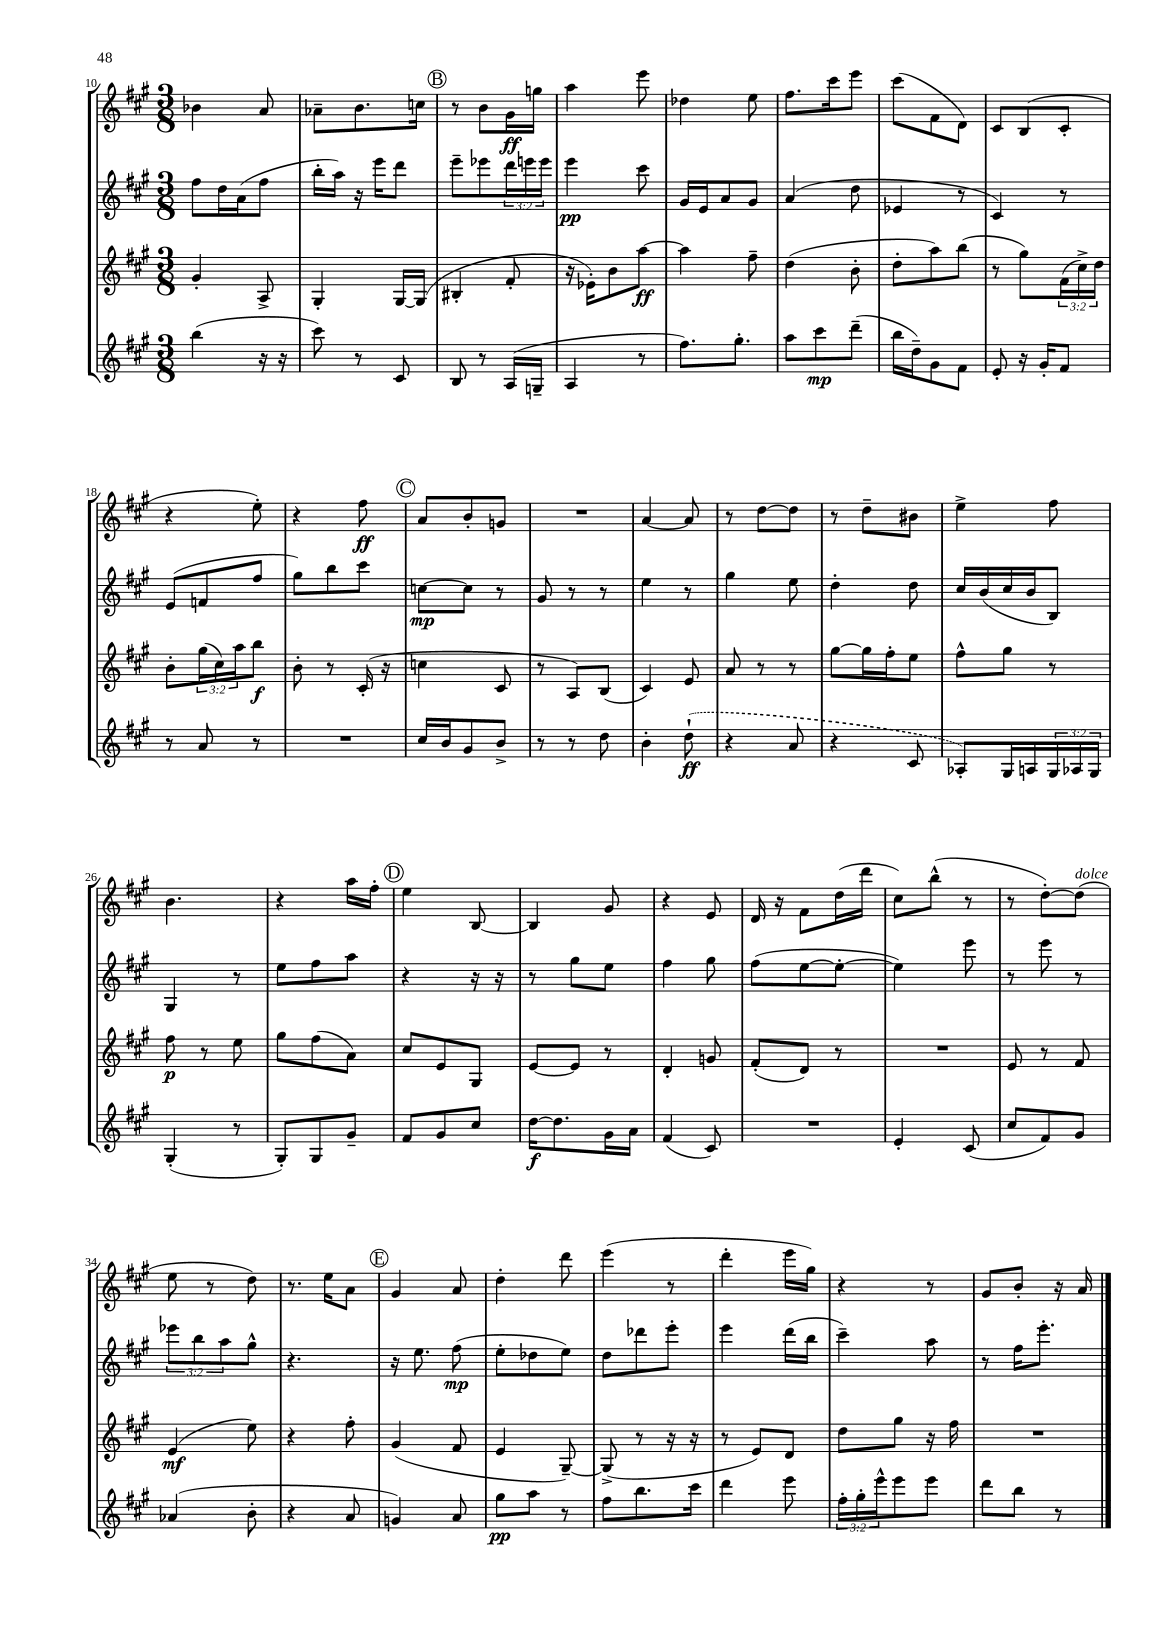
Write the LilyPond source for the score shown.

<<
\new StaffGroup <<
\new Staff = "s0" {
    \clef treble \key a \major \numericTimeSignature \time 3/8
    bes'4 a'8 |
    aes'8-- b'8. c''16 |
    \mark \markup { \circle "B" } r8 b'8 gis'16\ff g''16 |
    a''4 e'''8 |
    des''4 e''8 |
    fis''8. cis'''16 e'''8 |
    cis'''8( fis'8 d'8) |
    cis'8 b8( cis'8-. |
    r4 e''8-.) |
    r4 fis''8\ff |
    \mark \markup { \circle "C" } a'8 b'8-. g'8 |
    R4. |
    a'4~ a'8 |
    r8 d''8~ d''8 |
    r8 d''8-- bis'8 |
    e''4-> fis''8 |
    b'4. |
    r4 a''16 fis''16-. |
    \mark \markup { \circle "D" } e''4 b8~ |
    b4 gis'8 |
    r4 e'8 |
    d'16 r16 fis'8 d''16( d'''16 |
    cis''8) b''8-^( r8 |
    r8 d''8~-.) d''8^\markup { \italic "dolce" }( |
    e''8 r8 d''8) |
    r8. e''16 a'8 |
    \mark \markup { \circle "E" } gis'4 a'8 |
    d''4-. d'''8 |
    e'''4( r8 |
    d'''4-. e'''16 gis''16) |
    r4 r8 |
    gis'8 b'8-. r16 a'16 \bar "|." |
}
\new Staff = "s1" {
    \clef treble \key a \major \numericTimeSignature \time 3/8 \override Staff.TupletNumber.text = #tuplet-number::calc-fraction-text
    fis''8 d''16 a'16( fis''8 |
    b''16-. a''16) r16 e'''16 d'''8 |
    \mark \markup { \circle "B" } e'''8-- ees'''8 \tuplet 3/2 { d'''16 e'''16 e'''16 } |
    e'''4\pp cis'''8 |
    gis'16 e'16 a'8 gis'8 |
    a'4( d''8 |
    ees'4 r8 |
    cis'4) r8 |
    e'8( f'8 fis''8 |
    gis''8) b''8 cis'''8 |
    \mark \markup { \circle "C" } c''8~\mp c''8 r8 |
    gis'8 r8 r8 |
    e''4 r8 |
    gis''4 e''8 |
    d''4-. d''8 |
    cis''16 b'16( cis''16 b'16 b8) |
    gis4 r8 |
    e''8 fis''8 a''8 |
    \mark \markup { \circle "D" } r4 r16 r16 |
    r8 gis''8 e''8 |
    fis''4 gis''8 |
    fis''8( e''8~ e''8~-. |
    e''4) e'''8 |
    r8 e'''8 r8 |
    \tuplet 3/2 { ees'''8 b''8 a''8 } gis''8-^ |
    r4. |
    \mark \markup { \circle "E" } r16 e''8. fis''8\mp( |
    e''8-. des''8 e''8) |
    d''8 des'''8 e'''8-. |
    e'''4 d'''16( b''16 |
    cis'''4--) a''8 |
    r8 fis''16 e'''8.-. \bar "|." |
}
\new Staff = "s2" {
    \clef treble \key a \major \numericTimeSignature \time 3/8 \override Staff.TupletNumber.text = #tuplet-number::calc-fraction-text
    gis'4-. a8-> |
    gis4-. gis16~ gis16( |
    \mark \markup { \circle "B" } bis4-. fis'8-. |
    r16 ees'16-.) b'8 a''8~\ff |
    a''4 fis''8-- |
    d''4( b'8-. |
    d''8-. a''8) b''8( |
    r8 gis''8) \tuplet 3/2 { fis'16( cis''16->) d''16 } |
    b'8-. \tuplet 3/2 { gis''16( cis''16) a''16 } b''8\f |
    b'8-. r8 cis'16-.( r16 |
    \mark \markup { \circle "C" } c''4 cis'8 |
    r8 a8) b8( |
    cis'4) e'8 |
    a'8 r8 r8 |
    gis''8~ gis''16 fis''16-. e''8 |
    fis''8-^ gis''8 r8 |
    fis''8\p r8 e''8 |
    gis''8 fis''8( a'8) |
    \mark \markup { \circle "D" } cis''8 e'8 gis8 |
    e'8~ e'8 r8 |
    d'4-. g'8 |
    fis'8-.( d'8) r8 |
    R4. |
    e'8 r8 fis'8 |
    e'4\mf( e''8) |
    r4 fis''8-. |
    \mark \markup { \circle "E" } gis'4( fis'8 |
    e'4 gis8~--) |
    gis8->( r8 r16 r16 |
    r8 e'8) d'8 |
    d''8 gis''8 r16 fis''16 |
    R4. \bar "|." |
}
\new Staff = "s3" {
    \clef treble \key a \major \numericTimeSignature \time 3/8 \override Staff.TupletNumber.text = #tuplet-number::calc-fraction-text
    b''4( r16 r16 |
    cis'''8) r8 cis'8 |
    \mark \markup { \circle "B" } b8 r8 a16( g16-- |
    a4 r8 |
    fis''8.) gis''8.-. |
    a''8 cis'''8\mp d'''8--( |
    b''16 d''16--) gis'8 fis'8 |
    e'8-. r16 gis'16-. fis'8 |
    r8 a'8 r8 |
    R4. |
    \mark \markup { \circle "C" } cis''16 b'16 gis'8 b'8-> |
    r8 r8 d''8 |
    b'4-. \once \slurDashed d''8-!\ff( |
    r4 a'8 |
    r4 cis'8 |
    aes8-.) gis16 a16 \tuplet 3/2 { gis16 aes16 gis16 } |
    gis4-.( r8 |
    gis8-.) gis8 gis'8-- |
    \mark \markup { \circle "D" } fis'8 gis'8 cis''8 |
    d''16~\f d''8. gis'16 a'16 |
    fis'4( cis'8) |
    R4. |
    e'4-. cis'8( |
    cis''8 fis'8) gis'8 |
    aes'4( b'8-. |
    r4 a'8 |
    \mark \markup { \circle "E" } g'4) a'8 |
    gis''8\pp a''8 r8 |
    fis''8 b''8. cis'''16 |
    d'''4 e'''8 |
    \tuplet 3/2 { fis''16-. gis''16-. e'''16-^ } e'''8 e'''8 |
    d'''8 b''8 r8 \bar "|." |
}
>>
>>
\layout { \context { \Score currentBarNumber = #10 } }
